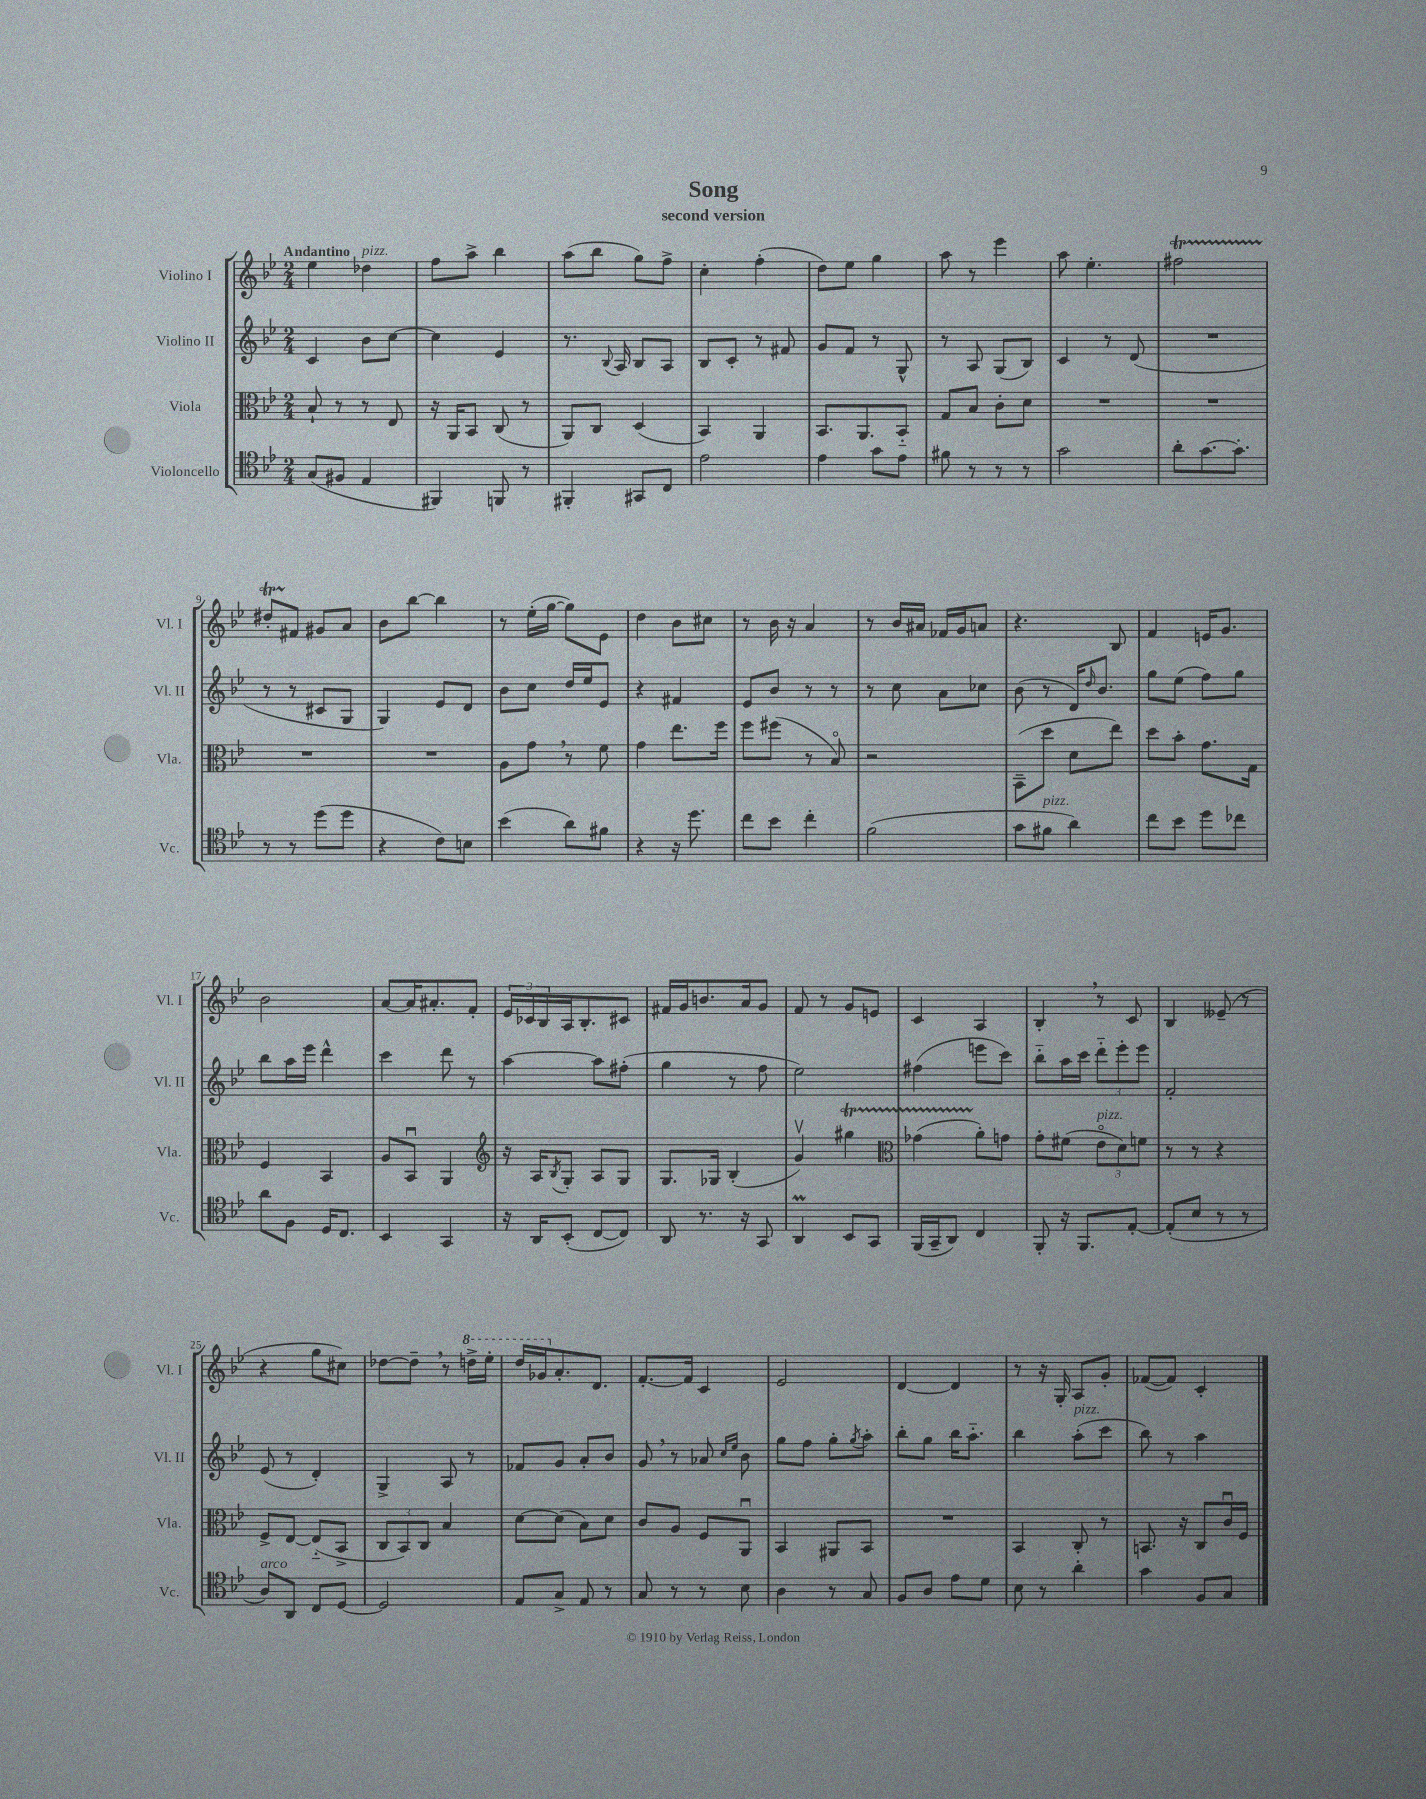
\header { title = "Song" subtitle = "second version" }
<<
\new StaffGroup <<
\new Staff = "s0" \with { instrumentName = "Violino I" shortInstrumentName = "Vl. I" } {
    \clef treble \key bes \major \numericTimeSignature \time 2/4 \tempo "Andantino"
    ees''4 des''4^\markup { \italic "pizz." } |
    f''8 a''8-> bes''4 |
    a''8( bes''8 g''8) f''8-> |
    c''4-. f''4-.( |
    d''8) ees''8 g''4 |
    a''8 r8 ees'''4 |
    a''8 ees''4.-. |
    fis''2\startTrillSpan |
    dis''8-. fis'8\stopTrillSpan gis'8 a'8 |
    bes'8 bes''8~ bes''4 |
    r8 ees''16-.( g''16~ g''8) ees'8 |
    d''4 bes'8 cis''8 |
    r8 bes'16 r16 a'4 |
    r8 bes'16 ais'16 fes'16 g'16 a'8 |
    r4. bes8 |
    f'4 e'16 g'8. |
    bes'2 |
    a'8~ a'16 ais'8.-. f'8-. |
    \tuplet 3/2 { ees'16 ces'16 bes16 } a16 bes8.-. cis'8 |
    fis'16 g'16 b'8. a'16 g'8 |
    f'8 r8 g'8 e'8 |
    c'4 a4 |
    bes4-. \breathe r8 c'8 |
    bes4 eeses'8--( r8 |
    r4 g''8 cis''8) |
    des''8~ des''8-- \breathe r8 \ottava #1 d'''!16-> ees'''16-. |
    d'''16 ges''16 \ottava #0 a'8.-. d'8. |
    f'8.~-. f'16 c'4 |
    ees'2 |
    d'4~ d'4 |
    r8 r16 g16-. a8 g'8-. |
    fes'8~( fes'8) c'4-. \bar "|." |
}
\new Staff = "s1" \with { instrumentName = "Violino II" shortInstrumentName = "Vl. II" } {
    \clef treble \key bes \major \numericTimeSignature \time 2/4
    c'4 bes'8 c''8~ |
    c''4 ees'4 |
    r8. \appoggiatura { bes8 } a16 bes8 a8 |
    bes8 c'8-. r8 fis'8 |
    g'8 f'8 r8 g8-^ |
    r8 a8 g8( bes8) |
    c'4 r8 d'8( |
    R2 |
    r8 r8 cis'8 g8 |
    g4) ees'8 d'8 |
    bes'8 c''8 d''16 ees''16 ees'8 |
    r4 fis'4 |
    ees'8 bes'8 r8 r8 |
    r8 c''8 a'8 ces''8 |
    bes'8( r8 d'16) \grace { d''16 } bes'8. |
    g''8 ees''8( f''8) g''8 |
    bes''8 a''16 ees'''16 d'''4-^ |
    c'''4 d'''8 r8 |
    a''4~ a''8 fis''8-.( |
    g''4 r8 f''8 |
    ees''2) |
    fis''4( e'''8 c'''8) |
    bes''8-_ a''16 c'''16 \tuplet 3/2 { d'''8-_ ees'''8-. ees'''8 } |
    f'2-. |
    ees'8( r8 d'4-.) |
    g4-> a8 r8 |
    fes'8 g'8 a'8-. bes'8 |
    g'8 \breathe r8 aes'8 \grace { c''16 ees''16 } bes'8 |
    g''8 f''8 g''8-. \acciaccatura { g''8 } a''8-. |
    bes''8-. g''8 bes''16 a''8.-_ |
    bes''4 a''8-.^\markup { \italic "pizz." }( c'''8 |
    bes''8) r8 a''4 \bar "|." |
}
\new Staff = "s2" \with { instrumentName = "Viola" shortInstrumentName = "Vla." } {
    \clef alto \key bes \major \numericTimeSignature \time 2/4
    bes8-! r8 r8 ees8 |
    r16 a,16 bes,8 c8( r8 |
    a,8) c8 d4( |
    bes,4) a,4 |
    bes,8. a,8. bes,8-_ |
    g8 bes8 c'8-. d'8 |
    R2 |
    R2 |
    R2 |
    R2 |
    a8 g'8 \breathe r8 f'8 |
    g'4 ees''8. f''16 |
    f''8 fis''8( r8 bes8\flageolet) |
    r2 |
    bes,8--( d''8 d'8 ees''8) |
    d''8 bes'8-. g'8. g16 |
    f4 bes,4 |
    a8 bes,8\downbow a,4 |
    \clef treble r16 a16 \acciaccatura { bes8 } g8-. a8 g8 |
    g8. ges16 bes4-.( |
    g'4\upbow) gis''4\startTrillSpan |
    \clef alto ges'4( a'8-.\stopTrillSpan) g'8 |
    g'8-. fis'8( \tuplet 3/2 { ees'8\flageolet^\markup { \italic "pizz." } d'8) f'8 } |
    r8 r8 r4 |
    f8-> ees8~ ees8-_( bes,8-> |
    \tuplet 3/2 { c8 bes,8) c8 } bes4 |
    d'8~ d'8( bes8) d'8 |
    c'8 a8 f8 a,8\downbow |
    bes,4 ais,8 bes,8 |
    R2 |
    bes,4 c8-. r8 |
    b,8. r16 c8 c'16\downbow f16 \bar "|." |
}
\new Staff = "s3" \with { instrumentName = "Violoncello" shortInstrumentName = "Vc." } {
    \clef tenor \key bes \major \numericTimeSignature \time 2/4
    g8( fis8 ees4 |
    fis,4) f,8 r8 |
    fis,4-. gis,8 c8 |
    ees'2 |
    ees'4 g'8 ees'8 |
    fis'8 r8 r8 r8 |
    g'2 |
    a'8-. g'8.~ g'8.-. |
    r8 r8 d''8( d''8 |
    r4 c'8) b8 |
    bes'4( a'8) fis'8 |
    r4 r16 d''8. |
    c''8 bes'8 c''4-. |
    f'2( |
    g'8 fis'8^\markup { \italic "pizz." } a'4) |
    c''8 bes'8 d''8 ces''8 |
    a'8 f8 d16 c8. |
    bes,4 g,4 |
    r16 a,16 bes,8-.( c8~ c8) |
    a,8 r8. r16 g,8 |
    a,4\prall bes,8 g,8 |
    f,16( g,16-- a,8) c4 |
    f,8-. r16 f,8. ees8~-. |
    ees8-.( bes8 r8 r8 |
    a8^\markup { \italic "arco" }) a,8 c8 d8~ |
    d2 |
    ees8 g8-> ees8 r8 |
    g8 r8 r8 bes8 |
    a4 r8 g8 |
    f8 a8 ees'8 d'8 |
    bes8 r8 a'4-. |
    g'4 f8 g8 \bar "|." |
}
>>
>>
